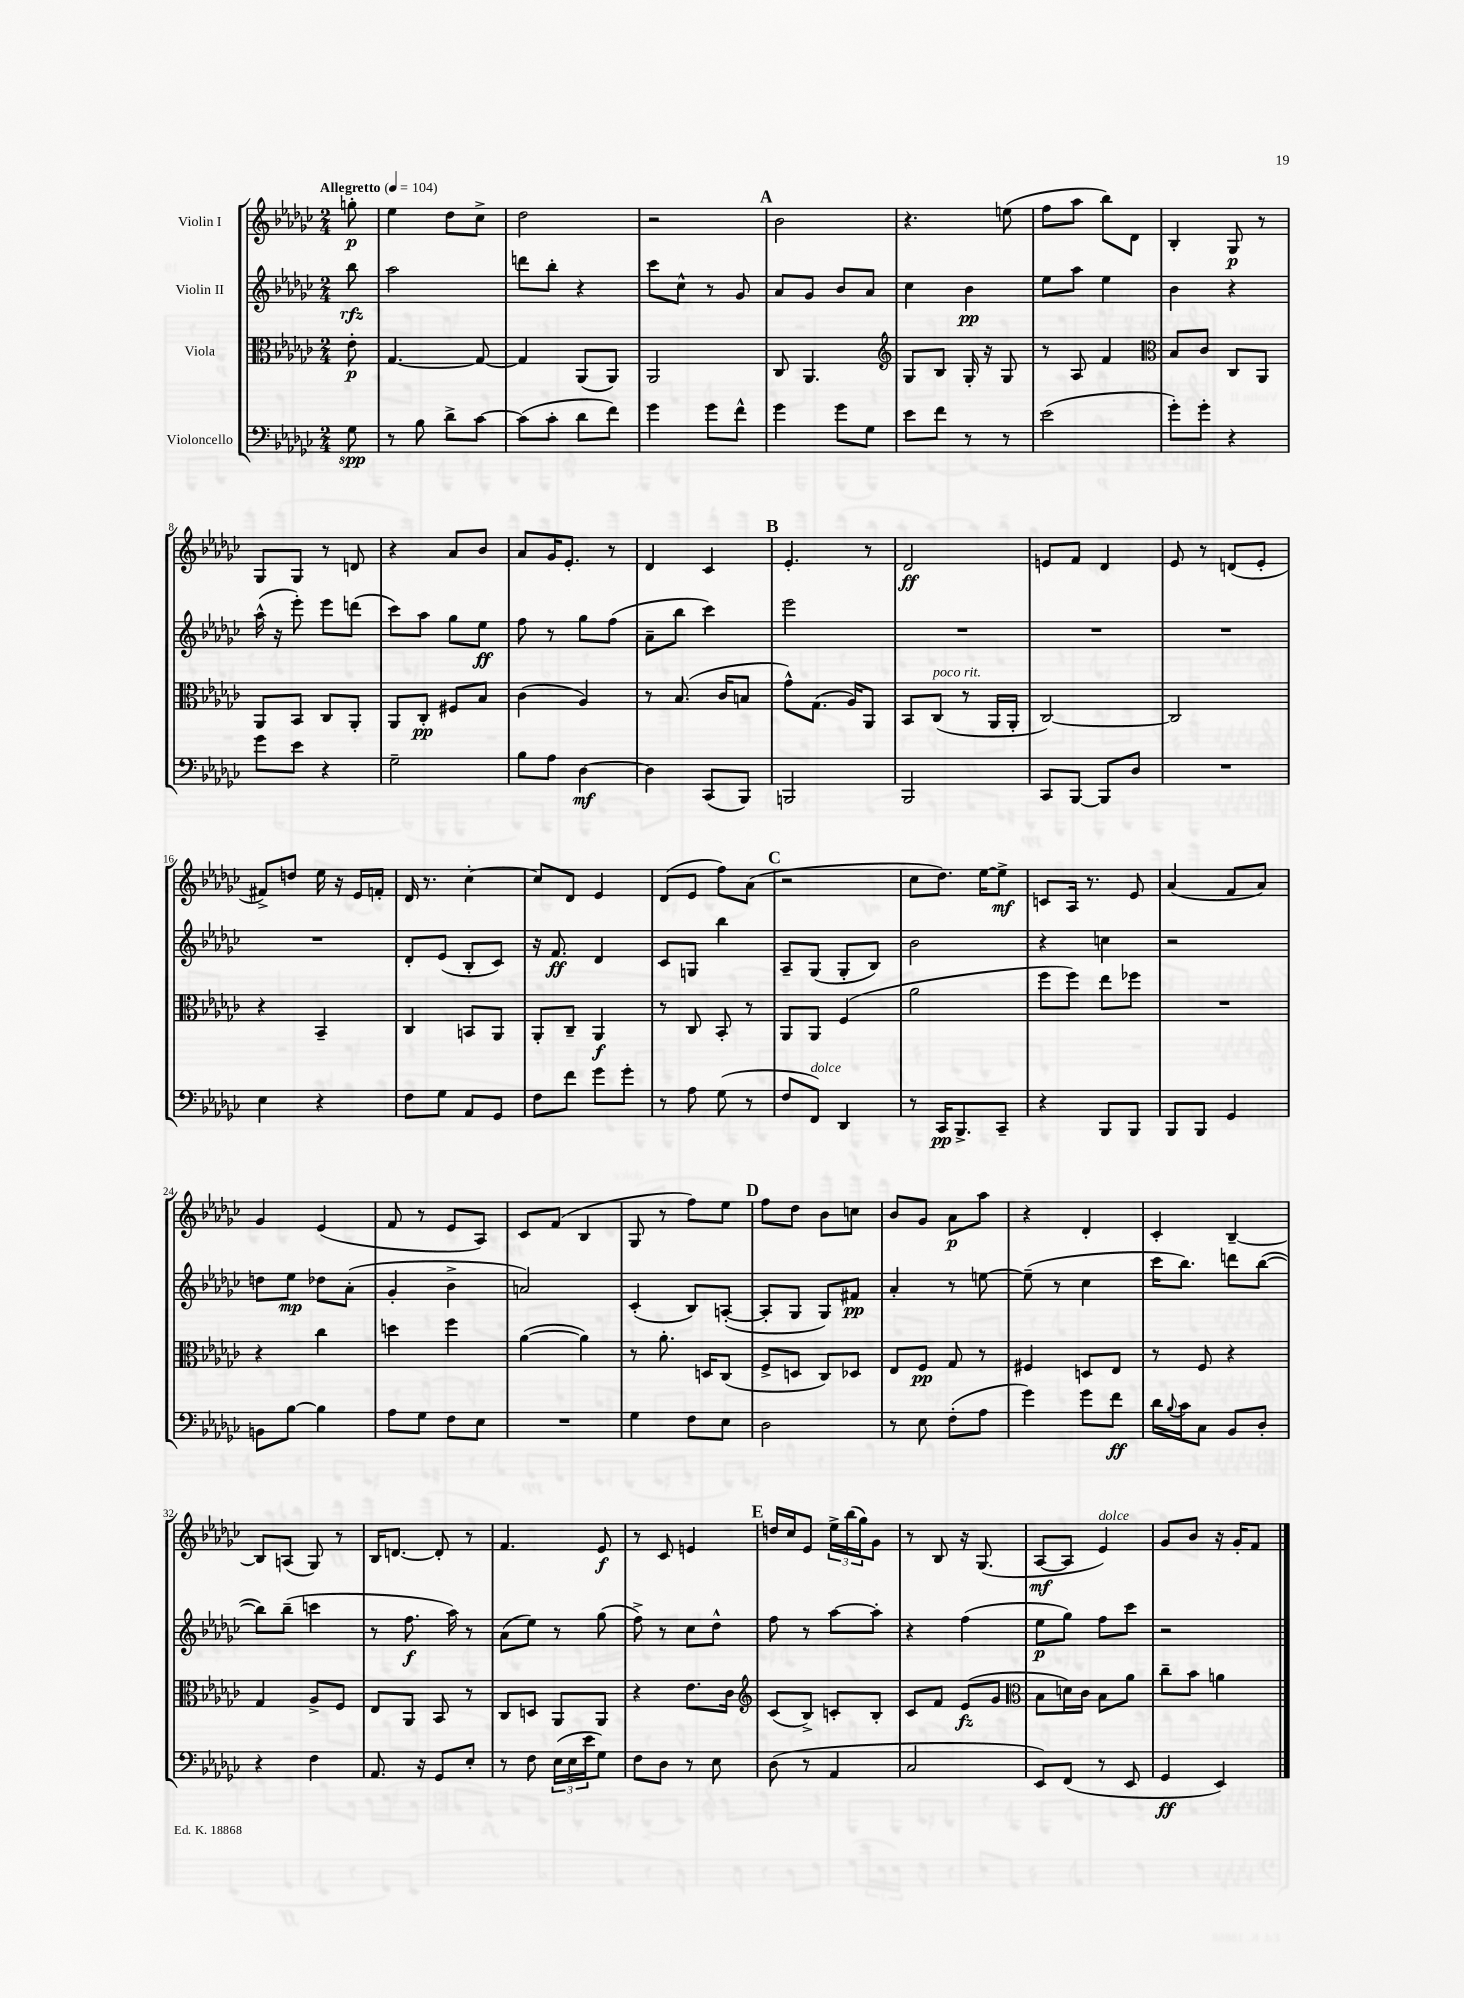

**kern	**dynam	**kern	**dynam	**kern	**dynam	**kern	**dynam
*part4	*part4	*part3	*part3	*part2	*part2	*part1	*part1
*staff4	*staff4	*staff3	*staff3	*staff2	*staff2	*staff1	*staff1
*I"Violoncello	*	*I"Viola	*	*I"Violin II	*	*I"Violin I	*
*clefF4	*	*clefC3	*	*clefG2	*	*clefG2	*
*k[b-e-a-d-g-c-]	*	*k[b-e-a-d-g-c-]	*	*k[b-e-a-d-g-c-]	*	*k[b-e-a-d-g-c-]	*
*M2/4	*	*M2/4	*	*M2/4	*	*M2/4	*
*MM104	*	*MM104	*	*MM104	*	*MM104	*
=	=	=	=	=	=	=	=
!	!	!	!	!	!	!LO:TX:a:B:t=Allegretto	!
8G-\	spp	8e-'\	p	8bb-\	rfz	8ggn'\	p
=1	=1	=1	=1	=1	=1	=1	=1
8r	.	[4.G-/	.	2aa-\	.	4ee-\	.
8B-\	.	.	.	.	.	.	.
8d-^\L	.	.	.	.	.	8dd-\L	.
[8c-\J	.	8G-/_	.	.	.	8cc-^\J	.
=2	=2	=2	=2	=2	=2	=2	=2
(8c-\L]	.	4G-/]	.	8dddn\L	.	2dd-\	.
8c-'\J	.	.	.	8bb-'\J	.	.	.
8d-\L	.	(8AA-/L	.	4r	.	.	.
8f\J)	.	8AA-/J)	.	.	.	.	.
=3	=3	=3	=3	=3	=3	=3	=3
4g-\	.	2AA-/	.	8ccc-\L	.	2r	.
.	.	.	.	8cc-^^\J	.	.	.
8g-\L	.	.	.	8r	.	.	.
8f^^\J	.	.	.	8g-/	.	.	.
!!LO:REH:place=s1:t=A
=4	=4	=4	=4	=4	=4	=4	=4
4g-\	.	8C-/	.	8a-/L	.	2b-\	.
.	.	4.AA-/	.	8g-/J	.	.	.
8g-\L	.	.	.	8b-/L	.	.	.
8G-\J	.	.	.	8a-/J	.	.	.
=5	=5	=5	=5	=5	=5	=5	=5
*	*	*clefG2	*	*	*	*	*
8e-\L	.	8G-/L	.	4cc-\	.	4.r	.
8f\J	.	8B-/J	.	.	.	.	.
8r	.	16G-'/	.	4b-\	pp	.	.
.	.	16r	.	.	.	.	.
8r	.	8G-/	.	.	.	(8een\	.
=6	=6	=6	=6	=6	=6	=6	=6
(2e-\	.	8r	.	8ee-\L	.	8ff\L	.
.	.	8A-/	.	8aa-\J	.	8aa-\J	.
.	.	4f/	.	4ee-\	.	8bb-\L)	.
.	.	.	.	.	.	8d-\J	.
=7	=7	=7	=7	=7	=7	=7	=7
*	*	*clefC3	*	*	*	*	*
8g-'\L)	.	8B-/L	.	4b-\	.	4B-'/	.
8g-'\J	.	8c-/J	.	.	.	.	.
4r	.	8C-/L	.	4r	.	8G-/	p
.	.	8AA-/J	.	.	.	8r	.
!!LO:LB:g=z
=8	=8	=8	=8	=8	=8	=8	=8
8g-\L	.	8AA-/L	.	(16aa-^^\	.	8G-/L	.
.	.	.	.	16r	.	.	.
8e-\J	.	8BB-/J	.	8eee-'\)	.	8G-/J	.
4r	.	8C-/L	.	8eee-\L	.	8r	.
.	.	8AA-'/J	.	(8dddn\J	.	8dn/	.
=9	=9	=9	=9	=9	=9	=9	=9
2G-~\	.	8AA-/L	.	8ccc-\L)	.	4r	.
.	.	8C-'/J	pp	8aa-\J	.	.	.
.	.	8F#X/L	.	8gg-\L	.	8a-/L	.
.	.	8B-/J	.	8ee-\J	ff	8b-/J	.
=10	=10	=10	=10	=10	=10	=10	=10
8B-\L	.	(4c-\	.	8ff\	.	8a-/L	.
8A-\J	.	.	.	8r	.	16g-/K	.
.	.	.	.	.	.	8.e-'/J	.
[4D-\	mf	4A-/)	.	8gg-\L	.	.	.
.	.	.	.	(8ff\J	.	8r	.
=11	=11	=11	=11	=11	=11	=11	=11
4D-\]	.	8r	.	8a-~\L	.	4d-/	.
.	.	(8.B-/	.	8bb-\J	.	.	.
(8CC-/L	.	.	.	4ccc-\)	.	4c-/	.
.	.	16c-/KL	.	.	.	.	.
8BBB-/J)	.	8Bn/J	.	.	.	.	.
!!LO:REH:place=s1:t=B
=12	=12	=12	=12	=12	=12	=12	=12
2BBBn/	.	8g-^^\L)	.	2eee-\	.	4.e-'/	.
.	.	(8.G-\J	.	.	.	.	.
.	.	16A-/KL)	.	.	.	.	.
.	.	8AA-/J	.	.	.	8r	.
=13	=13	=13	=13	=13	=13	=13	=13
2BBB-/	.	8BB-/L	.	2r	.	2d-/	ff
!	!	!LO:TX:a:i:t=poco rit.	!	!	!	!	!
.	.	(8C-/J	.	.	.	.	.
.	.	8r	.	.	.	.	.
.	.	16AA-/LL	.	.	.	.	.
.	.	16AA-'/JJ	.	.	.	.	.
=14	=14	=14	=14	=14	=14	=14	=14
8CC-/L	.	[2C-/)	.	2r	.	8en/L	.
[8BBB-/J	.	.	.	.	.	8f/J	.
8BBB-/L]	.	.	.	.	.	4d-/	.
8D-/J	.	.	.	.	.	.	.
=15	=15	=15	=15	=15	=15	=15	=15
2r	.	2C-/]	.	2r	.	8e-/	.
.	.	.	.	.	.	8r	.
.	.	.	.	.	.	(8dn/L	.
.	.	.	.	.	.	8e-'/J	.
!!LO:LB:g=z
=16	=16	=16	=16	=16	=16	=16	=16
4E-\	.	4r	.	2r	.	8f#X^/L)	.
.	.	.	.	.	.	8ddn/J	.
4r	.	4BB-~/	.	.	.	16ee-\	.
.	.	.	.	.	.	16r	.
.	.	.	.	.	.	16e-/LL	.
.	.	.	.	.	.	16fn'/JJ	.
=17	=17	=17	=17	=17	=17	=17	=17
8F\L	.	4C-/	.	8d-'/L	.	16d-/	.
.	.	.	.	.	.	8.r	.
8G-\J	.	.	.	(8e-/J	.	.	.
8AA-/L	.	8BBn/L	.	8B-'/L	.	[4cc-'\	.
8GG-/J	.	8AA-/J	.	8c-/J)	.	.	.
=18	=18	=18	=18	=18	=18	=18	=18
8F\L	.	8AA-'/L	.	16r	.	8cc-/L]	.
.	.	.	.	8.f/	ff	.	.
8f\J	.	8C-~/J	.	.	.	8d-/J	.
8g-\L	.	4AA-/	f	4d-/	.	4e-/	.
8g-'\J	.	.	.	.	.	.	.
=19	=19	=19	=19	=19	=19	=19	=19
8r	.	8r	.	8c-/L	.	(8d-/L	.
8A-\	.	8C-/	.	8Gn/J	.	8e-/J	.
(8G-\	.	8BB-'/	.	4bb-\	.	8ff\L)	.
8r	.	8r	.	.	.	(8a-\J	.
!!LO:REH:place=s1:t=C
=20	=20	=20	=20	=20	=20	=20	=20
8F/L	.	8AA-/L	.	8A-~/L	.	2r	.
!LO:TX:a:i:t=dolce	!	!	!	!	!	!	!
8FF/J)	.	8AA-/J	.	(8G-/J	.	.	.
4DD-/	.	(4F/	.	8G-'/L	.	.	.
.	.	.	.	8B-/J)	.	.	.
=21	=21	=21	=21	=21	=21	=21	=21
8r	.	2a-\	.	2b-\	.	8cc-\L	.
16CC-/KL	pp	.	.	.	.	8.dd-\J)	.
8.BBB-^/	.	.	.	.	.	.	.
.	.	.	.	.	.	[16ee-\KL	.
8CC-~/J	.	.	.	.	.	8ee-^\J]	mf
=22	=22	=22	=22	=22	=22	=22	=22
4r	.	8ff\L	.	4r	.	8cn/L	.
.	.	8ff\J)	.	.	.	16A-/Jk	.
.	.	.	.	.	.	8.r	.
8BBB-/L	.	8ee-\L	.	4ccn\	.	.	.
8BBB-/J	.	8ff-X\J	.	.	.	8e-/	.
=23	=23	=23	=23	=23	=23	=23	=23
8BBB-/L	.	2r	.	2r	.	(4a-/	.
8BBB-/J	.	.	.	.	.	.	.
4GG-/	.	.	.	.	.	8f/L	.
.	.	.	.	.	.	8a-/J)	.
!!LO:LB:g=z
=24	=24	=24	=24	=24	=24	=24	=24
8BBn\L	.	4r	.	8ddn\L	.	4g-/	.
[8B-\J	.	.	.	8ee-\J	mp	.	.
4B-\]	.	4cc-\	.	8dd-X\L	.	(4e-/	.
.	.	.	.	(8a-'\J	.	.	.
=25	=25	=25	=25	=25	=25	=25	=25
8A-\L	.	4ddn\	.	4g-'/	.	8f/	.
8G-\J	.	.	.	.	.	8r	.
8F\L	.	4ff\	.	4b-^\	.	8e-/L	.
8E-\J	.	.	.	.	.	8A-/J)	.
=26	=26	=26	=26	=26	=26	=26	=26
2r	.	([4a-\	.	2an/)	.	8c-/L	.
.	.	.	.	.	.	(8f/J	.
.	.	4a-\])	.	.	.	4B-/	.
=27	=27	=27	=27	=27	=27	=27	=27
4G-\	.	8r	.	(4c-'/	.	8G-/	.
.	.	8.a-'\	.	.	.	8r	.
8F\L	.	.	.	8B-/L)	.	8ff\L)	.
.	.	16Dn/KL	.	.	.	.	.
8E-\J	.	(8C-/J	.	([8An'/J	.	8ee-\J	.
!!LO:REH:place=s1:t=D
=28	=28	=28	=28	=28	=28	=28	=28
2D-\	.	8F^/L	.	8A'/L]	.	8ff\L	.
.	.	8Dn/J	.	8G-/J	.	8dd-\J	.
.	.	8C-/L)	.	8G-/L)	.	8b-\L	.
.	.	8D-X/J	.	8f#X/J	pp	8ccn\J	.
=29	=29	=29	=29	=29	=29	=29	=29
8r	.	8E-/L	.	4a-'/	.	8b-/L	.
8E-\	.	8F/J	pp	.	.	8g-/J	.
(8F'\L	.	8G-/	.	8r	.	8a-\L	p
8A-\J	.	8r	.	[8een\	.	8aa-\J	.
=30	=30	=30	=30	=30	=30	=30	=30
4g-\)	.	4F#X/	.	(8ee~\]	.	4r	.
.	.	.	.	8r	.	.	.
8g-\L	.	8Dn/L	.	4cc-\	.	4d-'/	.
8f\J	ff	8E-/J	.	.	.	.	.
=31	=31	=31	=31	=31	=31	=31	=31
16d-\LL	.	8r	.	16ccc-\KL	.	4c-'/	.
8qqB-/	.	.	.	.	.	.	.
16c-\J	.	.	.	8.bb-\J)	.	.	.
8C-\J	.	8F/	.	.	.	.	.
8BB-/L	.	4r	.	8dddn\L	.	[4B-~/	.
8D-'/J	.	.	.	([8bb-\J	.	.	.
!!LO:LB:g=z
=32	=32	=32	=32	=32	=32	=32	=32
4r	.	4G-/	.	8bb-\L])	.	8B-/L]	.
.	.	.	.	(8bb-~\J	.	(8An/J	.
4F\	.	8A-^/L	.	4cccn\	.	8G-/)	.
.	.	8F/J	.	.	.	8r	.
=33	=33	=33	=33	=33	=33	=33	=33
8.AA-/	.	8E-/L	.	8r	.	16B-/KL	.
.	.	.	.	.	.	[8.dn/J	.
.	.	8AA-/J	.	8.ff\	f	.	.
16r	.	.	.	.	.	.	.
8GG-/L	.	8BB-/	.	.	.	8d'/]	.
.	.	.	.	16aa-\)	.	.	.
8E-'/J	.	8r	.	8r	.	8r	.
=34	=34	=34	=34	=34	=34	=34	=34
8r	.	8C-/L	.	(8a-\L	.	4.f/	.
8F\	.	8Dn/J	.	8ee-\J)	.	.	.
(24E-\LL	.	8AA-/L	.	8r	.	.	.
24E-\	.	.	.	.	.	.	.
24e-\J	.	.	.	.	.	.	.
8G-\J)	.	8AA-/J	.	(8gg-\	.	8e-/	f
=35	=35	=35	=35	=35	=35	=35	=35
8F\L	.	4r	.	8ff^\)	.	8r	.
8D-\J	.	.	.	8r	.	8c-/	.
8r	.	8.e-\L	.	8cc-\L	.	4en/	.
8E-\	.	.	.	8dd-^^\J	.	.	.
.	.	16c-\Jk	.	.	.	.	.
!!LO:REH:place=s1:t=E
=36	=36	=36	=36	=36	=36	=36	=36
*	*	*clefG2	*	*	*	*	*
(8D-\	.	(8c-/L	.	8ff\	.	16ddn/LL	.
.	.	.	.	.	.	16cc-/J	.
8r	.	8B-^/J)	.	8r	.	8e-/J	.
4AA-/	.	8cn'/L	.	[8aa-\L	.	24ee-^\LL	.
.	.	.	.	.	.	(24bb-\	.
.	.	.	.	.	.	24gg-\J)	.
.	.	8B-'/J	.	8aa-'\J]	.	8g-\J	.
=37	=37	=37	=37	=37	=37	=37	=37
2C-/	.	8c-/L	.	4r	.	8r	.
.	.	8f/J	.	.	.	8B-/	.
.	.	(8e-/L	fz	(4ff\	.	16r	.
.	.	.	.	.	.	(8.G-/	.
.	.	8g-/J	.	.	.	.	.
=38	=38	=38	=38	=38	=38	=38	=38
*	*	*clefC3	*	*	*	*	*
8EE-/L)	.	8B-\L	.	8ee-\L	p	[8A-/L	mf
(8FF/J	.	16dn\L)	.	8gg-\J)	.	8A-/J]	.
.	.	16c-\JJ	.	.	.	.	.
!	!	!	!	!	!	!LO:TX:a:i:t=dolce	!
8r	.	8B-\L	.	8ff\L	.	4e-/)	.
8EE-/	.	8a-\J	.	8ccc-\J	.	.	.
=39	=39	=39	=39	=39	=39	=39	=39
4GG-/	ff	8cc-~\L	.	2r	.	8g-/L	.
.	.	8b-\J	.	.	.	8b-/J	.
4EE-/)	.	4an\	.	.	.	16r	.
.	.	.	.	.	.	16g-'/KL	.
.	.	.	.	.	.	8f/J	.
==	==	==	==	==	==	==	==
*-	*-	*-	*-	*-	*-	*-	*-
